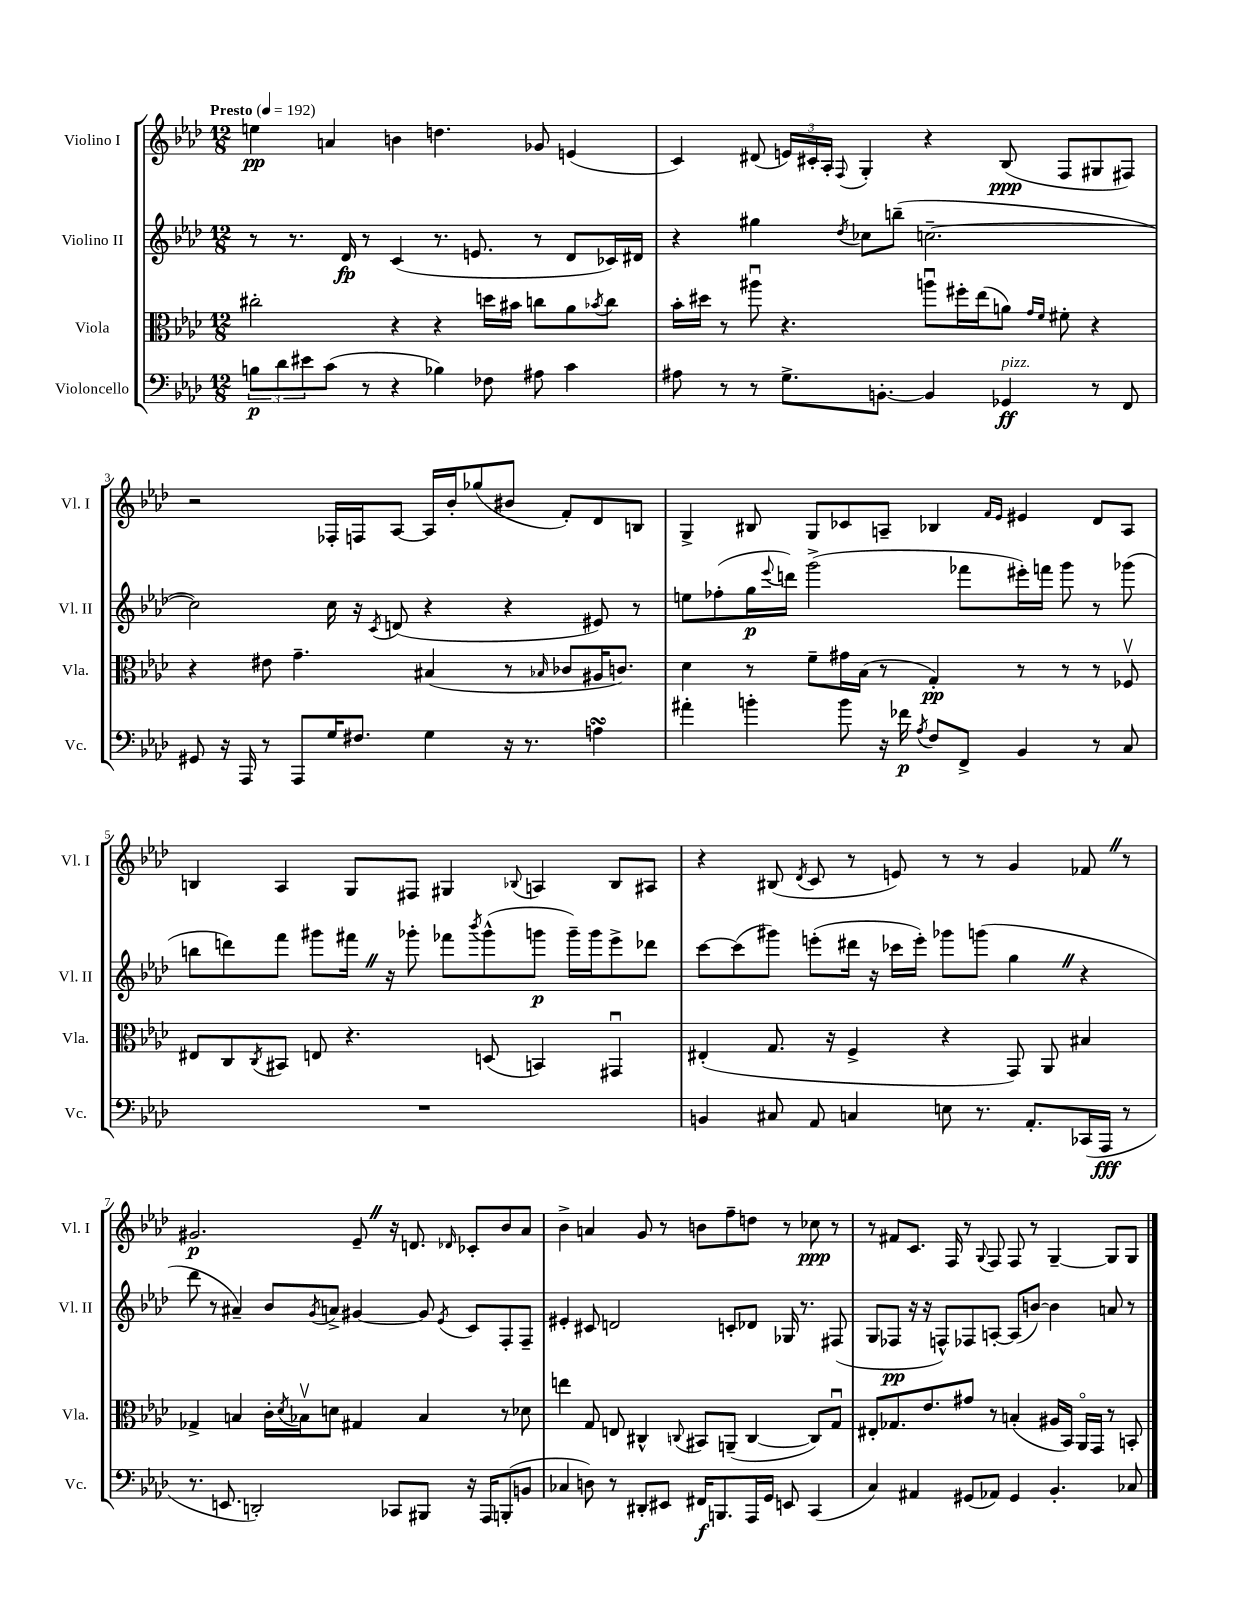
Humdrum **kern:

**kern	**kern	**kern	**kern
*staff4	*staff3	*staff2	*staff1
*clefF4	*clefC3	*clefG2	*clefG2
*k[b-e-a-d-]	*k[b-e-a-d-]	*k[b-e-a-d-]	*k[b-e-a-d-]
*M12/8	*M12/8	*M12/8	*M12/8
*MM192	*MM192	*MM192	*MM192
12B	2cc#'	8r	4ee
12d-	.	.	.
.	.	8.r	.
12e#	.	.	.
(8c	.	.	4a
.	.	16d-	.
8r	.	8r	.
4r	4r	(4c	4b
4B-)	4r	8.r	4.dd
.	.	8.e	.
8F-	16dd	.	.
.	16b#	.	.
8A#	8cc	8r	8g-
4c	8a-	8d-	(4e
.	8qb-	.	.
.	8cc	16c-)	.
.	.	16d#	.
=	=	=	=
8A#	16b-'	4r	4c)
.	16dd#	.	.
8r	8r	.	.
8r	8aa#u	4gg#	(8d#
8.G^	4.r	.	24e)
.	.	.	24c#'
.	.	.	24A-'
.	.	8qdd-	8qqF
.	.	8cc-	4G'
[8.BB'	.	.	.
.	.	(8bb~	.
4BB]	8aau	[2.cc~	4r
.	16ff#'	.	.
.	(16ee-	.	.
4GG-	8a)	.	(8B-
.	16qqg	.	.
.	16qqf	.	.
.	8f#'	.	8F
8r	4r	.	8G#
8FF	.	.	8F#)
=	=	=	=
8GG#	4r	2cc])	2r
16r	.	.	.
16AAA-	.	.	.
8r	8e#	.	.
8AAA-	4.g~	.	.
16G	.	16cc	16F-'
8.F#	.	16r	16F
.	.	8qc	.
.	.	(8d	[8A-
4G	(4B#	4r	16A-]
.	.	.	16b-'
.	.	.	(8gg-
16r	8r	4r	8b#
8.r	.	.	.
.	16qqB-	.	.
.	8c-	.	8f')
4A	16A#	8e#)	8d-
.	8.c)	.	.
.	.	8r	8B
=	=	=	=
4a#'	4d-	8ee	4G^
.	.	(8ff-'	.
4b'	8r	16gg	8B#
.	.	8qqeee-	.
.	.	16ddd)	.
.	8f~	(2ggg^	8G
8b	16g#	.	8c-
.	(16B-	.	.
16r	8r	.	8A~
16f-	.	.	.
8qA-	.	.	.
8F	4G')	.	4B-
8FF^	.	8fff-	.
.	.	.	16qqf
.	.	.	16qqe-
4BB-	8r	16eee#')	4e#
.	.	16fff	.
.	8r	8ggg	.
8r	8r	8r	8d-
8C	8F-v	(8ggg-	8A
=	=	=	=
1.r	8E#	8bb	4B
.	8C	8ddd)	.
.	8qC	.	.
.	8BB#	8fff	4A-
.	8E	8ggg#	.
.	4.r	16fff#	8G
.	.	16r	.
.	.	8ggg-'	8F#
.	.	8fff-	4G#
.	.	8qbbb-	.
.	(8D	(8ggg-^^	.
.	.	.	8qqB-
.	4BB)	8ggg	4A
.	.	16ggg~)	.
.	.	16ggg	.
.	4GG#u	8eee-^	8B-
.	.	8ddd-	8A#
=	=	=	=
4BB	(4E#'	[8ccc	4r
.	.	(8ccc]	.
8C#	8.G	8ggg#)	(8B#
.	.	.	8qd-
8AA-	.	(8eee'	8c
.	16r	.	.
4C	4F^	16ddd#	8r
.	.	16r	.
.	.	16ccc-	8e)
.	.	16eee')	.
8E	4r	8ggg-	8r
8.r	.	(8ggg	8r
.	8GG)	4gg	4g
8.AA-'	.	.	.
.	8AA-	.	.
(16CC-	4B#	4r	8f-
16AAA-	.	.	.
8r	.	.	8r
=	=	=	=
8.r	4G-^	8ddd-	2.g#
.	.	8r	.
8.EE	.	.	.
.	4B	4a#~)	.
2DD')	.	.	.
.	16c'	8b-	.
.	8qd-	.	.
.	16B-v	.	.
.	.	8qg	.
.	8d	8a^	.
.	4G#	[4g#	8e-~
8CC-	.	.	16r
.	.	.	8.d
8BBB#	4B-	8g#]	.
.	.	8qe-	16qqd-
16r	.	8c	8c-'
16AAA-	.	.	.
(8BBB'	8r	8F'	8b-
8BB	8d-	8F~	8a-
=	=	=	=
4C-	4ee	4e#'	4b-^
8D)	8G	8c#	4a
8r	8E	2d	.
8DD#'	4C#^^	.	8g
8EE#	.	.	8r
.	8qqC	.	.
16FF#	8BB#	.	8b
8.BBB	.	.	.
.	(8AA~	8c'	8ff~
16AAA-	[4C	8d-	8dd
16GG	.	.	.
8EE	.	16G-	8r
.	.	8.r	.
(4CC	8C])	.	8cc-
.	8Gu	(8F#	8r
=	=	=	=
4C)	8E#'	8G	8r
.	8.G-	8F-	8f#
4AA#	.	16r	8.c
.	8.e-	16r	.
.	.	8F^^)	.
.	.	.	16F
(8GG#	8g#	8F-	8r
.	.	.	8qqG
8AA-)	8r	[8A'	8F
4GG#	(4B'	(8A]	8F
.	.	[8b)	8r
4.BB-'	16A#	4b]	[4G~
.	16BB-)	.	.
.	16AA-o	.	.
.	16GG	.	.
.	8r	8a	8G]
8C-	8BB'	8r	8G
==	==	==	==
*-	*-	*-	*-
